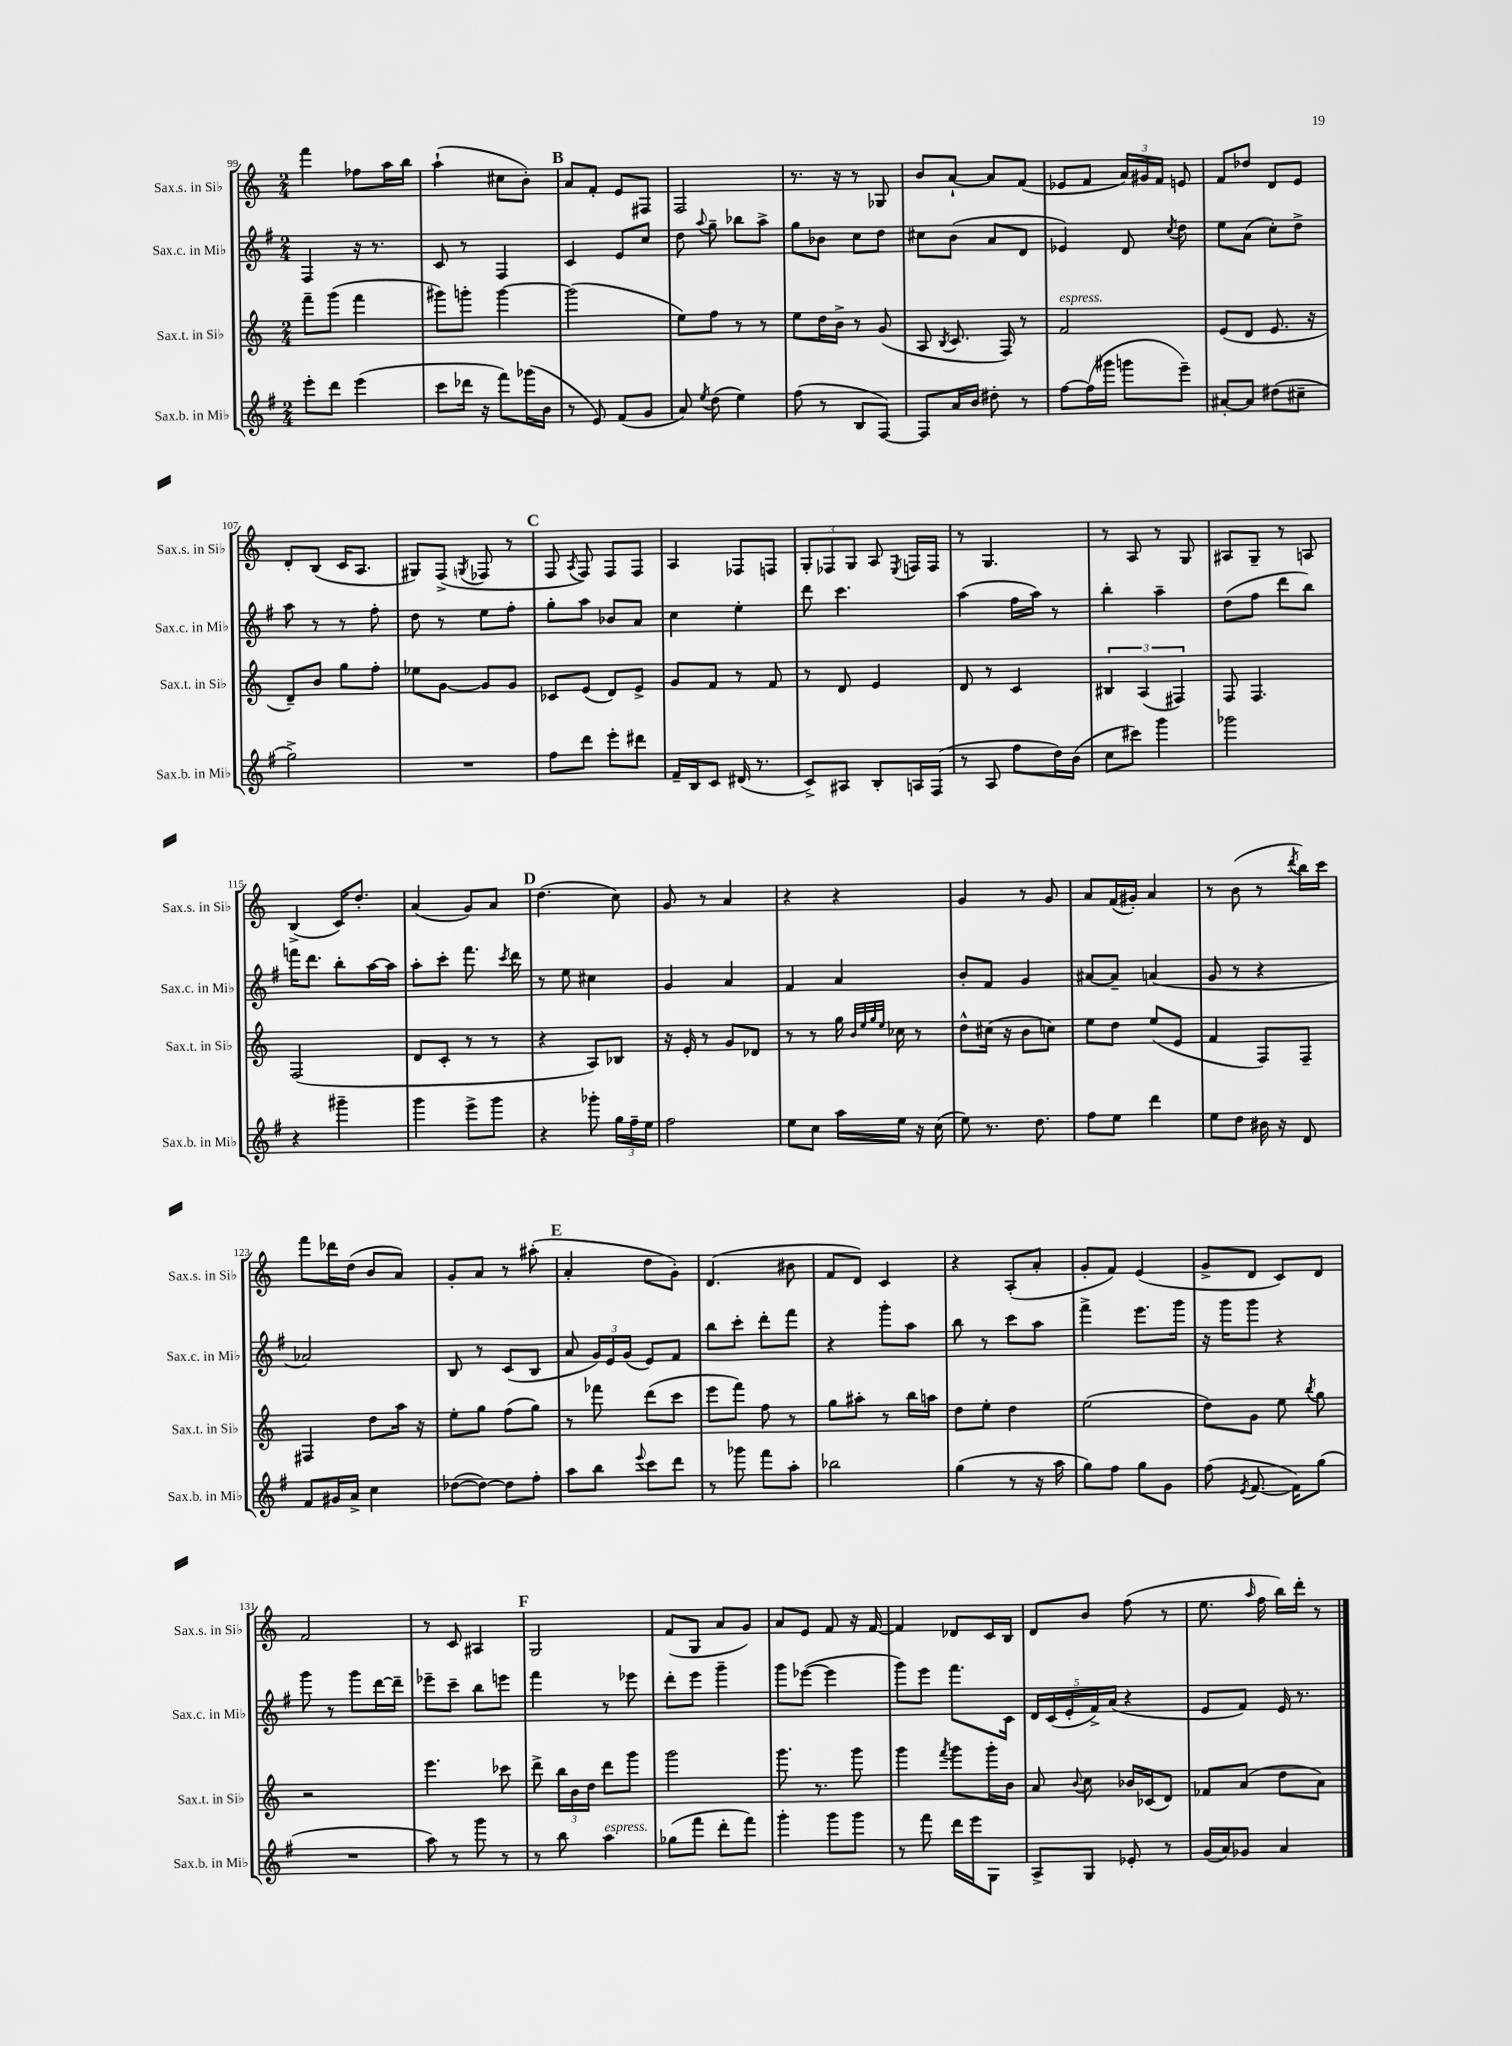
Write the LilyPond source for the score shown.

<<
\new StaffGroup <<
\new Staff = "s0" \with { instrumentName = "Sax.s. in Sib" shortInstrumentName = "Sax.s. in Sib" } {
    \clef treble \key c \major \numericTimeSignature \time 2/4
    \autoBeamOff f'''4 fes''8[ a''16 b''16] |
    a''4-!( cis''8[ b'8]-.) |
    \mark \markup { \bold "B" } a'8[ f'8]-. e'8[ fis8] |
    f2 |
    r8. r16 r8 ges8 |
    b'8[ a'8]~-! a'8[ f'8]( |
    ees'8[ f'8] \tuplet 3/2 { a'16[) gis'16 f'16] } e'8 |
    f'8[ des''8] d'8[ e'8] |
    d'8[-. b8]( c'16[ a8.] |
    gis8[) f8]->( \acciaccatura { g8 } fes8 r8 |
    \mark \markup { \bold "C" } f8 \acciaccatura { a8 } f8) f8[ f8] |
    a4 fes8[ f8] |
    \tuplet 3/2 { g8[-. fes8 g8] } a8 \acciaccatura { e8 } f16[ f16] |
    r8 g4. |
    r8 a8 r8 g8 |
    ais8[ g8]-- r8 a8 |
    b4->( c'16[) d''8.]-. |
    a'4( g'8[) a'8] |
    \mark \markup { \bold "D" } d''4.( c''8) |
    g'8 r8 a'4 |
    r4 r4 |
    g'4 r8 g'8 |
    a'8[ f'16( gis'16]-.) a'4 |
    r8 b'8( r8 \acciaccatura { d'''8 } b''16[) c'''16] |
    f'''8[ des'''16 d''16]( b'8[ a'8]) |
    g'8[-. a'8] r8 ais''8-.( |
    \mark \markup { \bold "E" } a'4-. d''8[ g'8]-.) |
    d'4.( bis'8 |
    f'8[ d'8]) c'4 |
    r4 a8[-.( a'8]-. |
    g'8[-. f'8]) e'4( |
    g'8[-> d'8] c'8[) d'8] |
    f'2 |
    r8 c'8 ais4 |
    \mark \markup { \bold "F" } g2 |
    f'8[( g8] a'8[ g'8]) |
    a'8[ e'8] f'8 r16 f'16~ |
    f'4 des'8[ c'16 b16] |
    d'8[ b'8] f''8( r8 |
    e''8. \grace { a''16 } f''16 b''16[) d'''16]-. r8 \bar "|." |
}
\new Staff = "s1" \with { instrumentName = "Sax.c. in Mib" shortInstrumentName = "Sax.c. in Mib" } {
    \clef treble \key g \major \numericTimeSignature \time 2/4
    \autoBeamOff fis4 r16 r8. |
    c'8 r8 fis4 |
    \mark \markup { \bold "B" } c'4 e'8[ c''8] |
    d''8 \appoggiatura { a''8 } g''8-- bes''8[ a''8]-> |
    g''8[ bes'8] c''8[ d''8] |
    cis''8[ b'8]( a'8[ d'8] |
    ees'4) d'8 \acciaccatura { c''8 } d''8 |
    e''8[ a'8]( c''8[-.) d''8]-> |
    a''8 r8 r8 fis''8-. |
    d''8 r8 e''8[ fis''8]-. |
    \mark \markup { \bold "C" } g''8[-. a''8] bes'8[ a'8] |
    c''4 e''4-. |
    d'''8 c'''4. |
    a''4( fis''16[ a''16]) r8 |
    b''4-. a''4-- |
    d''8[( fis''8] d'''8[ b''8]) |
    f'''16[ d'''8.] b''8[-. a''16~ a''16] |
    a''8[-. c'''8]-. fis'''8. \acciaccatura { c'''8 } d'''16 |
    \mark \markup { \bold "D" } r8 e''8 cis''4 |
    g'4 a'4 |
    fis'4 a'4 |
    b'8[-. fis'8] g'4 |
    ais'8[~ ais'8]-- a'4( |
    g'8 r8 r4 |
    aes'2) |
    b8 r8 c'8[( b8] |
    \mark \markup { \bold "E" } a'8 \tuplet 3/2 { g'16[) e'16 g'16]( } e'8[) fis'8] |
    b''8[ c'''8]-. d'''8[-. fis'''8] |
    r4 g'''8[-. a''8] |
    b''8 r8 c'''8[ a''8] |
    fis'''4-> e'''8.[ g'''16] |
    r16 g'''16[ g'''8] r4 |
    g'''8 r8 g'''8[ d'''16~ d'''16]-- |
    ees'''8[-- c'''8]-- b''8[ e'''8] |
    \mark \markup { \bold "F" } fis'''4 r8 ees'''8 |
    d'''8[-. e'''8] g'''4-- |
    g'''8[ ees'''8]~( ees'''4 |
    g'''8[) e'''8] fis'''8.[ c'16] |
    \tuplet 5/4 { d'16[ c'16( e'16-. fis'16->) a'16]( } r4 |
    e'8[ fis'8]) e'16 r8. \bar "|." |
}
\new Staff = "s2" \with { instrumentName = "Sax.t. in Sib" shortInstrumentName = "Sax.t. in Sib" } {
    \clef treble \key c \major \numericTimeSignature \time 2/4
    \autoBeamOff f'''8[-- g'''8]( f'''4 |
    gis'''8[) g'''8]-. g'''4~ |
    \mark \markup { \bold "B" } g'''2( |
    e''8[) f''8] r8 r8 |
    e''8[ d''16 b'16]-> r8 g'8( |
    a8 \acciaccatura { b8 } c'8. f16) r8 |
    f'2^\markup { \italic "espress." } |
    e'8[( d'8] e'8. r16 |
    d'8[--) b'8] g''8[ f''8]-. |
    ees''8[ g'8]~ g'8[ g'8] |
    \mark \markup { \bold "C" } ces'8[ e'8]( d'8[) e'8]-> |
    g'8[ f'8] r8 f'8 |
    r8 d'8 e'4 |
    d'8 r8 c'4 |
    \tuplet 3/2 { bis4 a4( fis4) } |
    f8 f4. |
    f2( |
    d'8[ c'8]-. r8 r8 |
    \mark \markup { \bold "D" } r4 a8[) bes8] |
    r16 e'16-. r8 g'8[ des'8] |
    r8 r8 g''16 \grace { b'32[ e''32 g''32 e''32] } ces''16 r8 |
    d''8[-^ cis''16]( r16 b'8[ c''8]) |
    e''8[ d''8] e''8[( e'8] |
    f'4 f8[) f8]-- |
    fis4 d''8[ a''16] r16 |
    e''8[-. g''8] f''8[( g''8]) |
    \mark \markup { \bold "E" } r8 fes'''8 d'''8[( c'''8] |
    e'''8[ f'''8]) f''8 r8 |
    g''8[ ais''8]-. r8 b''16[ a''16] |
    d''8[ e''8]-. d''4 |
    e''2( |
    d''8[) g'8] e''8 \acciaccatura { b''8 } g''8 |
    r2 |
    e'''4. ces'''8 |
    \mark \markup { \bold "F" } d'''8-> \tuplet 3/2 { b''16[ b'16 d''16] } d'''8[ g'''8] |
    g'''2 |
    g'''8. r8. g'''8 |
    g'''4 \acciaccatura { f'''8 } g'''8[ g'''16-. b'16] |
    a'8 \appoggiatura { b'8 } c''8 bes'16[ ces'16( d'8]) |
    fes'8[ a'8]( d''8[ a'8]) \bar "|." |
}
\new Staff = "s3" \with { instrumentName = "Sax.b. in Mib" shortInstrumentName = "Sax.b. in Mib" } {
    \clef treble \key g \major \numericTimeSignature \time 2/4
    \autoBeamOff e'''8[-. d'''8] e'''4( |
    c'''8[ des'''16] r16 fis'''8[) ges'''16( b'16] |
    \mark \markup { \bold "B" } r8 e'8) fis'8[( g'8] |
    a'8) \acciaccatura { e''8 } d''8( e''4) |
    fis''8( r8 b8[ fis8]~) |
    fis8[ a'16 b'16] dis''8-. r8 |
    fis''8[~ fis''16( gis'''16] g'''8[ e'''8]--) |
    ais'8[~-. ais'8] dis''8[( cis''8]-- |
    g''2->) |
    R2 |
    \mark \markup { \bold "C" } fis''8[ d'''8] e'''8[-. dis'''8] |
    fis'16[-- b16 c'8] dis'16( r8. |
    c'8[->) ais8] b8[-. a16 fis16]( |
    r8 a8 fis''8[ d''16) b'16]( |
    c''8[ cis'''8]) g'''4 |
    ges'''2 |
    r4 gis'''4-- |
    g'''4 e'''8[-> g'''8] |
    \mark \markup { \bold "D" } r4 ges'''8-. \tuplet 3/2 { g''16[ fis''16-- e''16] } |
    fis''2 |
    e''8[ c''8] a''16[ e''16] r16 c''16( |
    e''8) r8. d''8. |
    fis''8[ e''8] d'''4 |
    e''8[ d''8] bis'16 r16 d'8 |
    fis'8[ gis'16 a'16]-> c''4 |
    des''8[~( des''8]~) des''8[ fis''8]-. |
    \mark \markup { \bold "E" } a''8[ b''8] \appoggiatura { e'''8 } c'''8[ d'''8] |
    r8 ges'''8 fis'''8[ a''8]-. |
    bes''2 |
    g''4( r8 r16 a''16 |
    g''8[) fis''8] g''8[ g'8] |
    fis''8( \acciaccatura { e'8 } fis'8.~ fis'16[) g''8]( |
    R2 |
    a''8) r8 g'''8 r8 |
    \mark \markup { \bold "F" } r8 b''8 a''4^\markup { \italic "espress." } |
    ges''8[( fis'''8] d'''8[-. fis'''8]) |
    g'''4-. g'''8[ g'''8] |
    r8 fis'''8 d'''16[ e'''16 g8] |
    a8[-> g8] ees'8-. r8 |
    g'16[( a'16) ges'8] a'4 \bar "|." |
}
>>
>>
\layout { \context { \Score currentBarNumber = #99 } }
